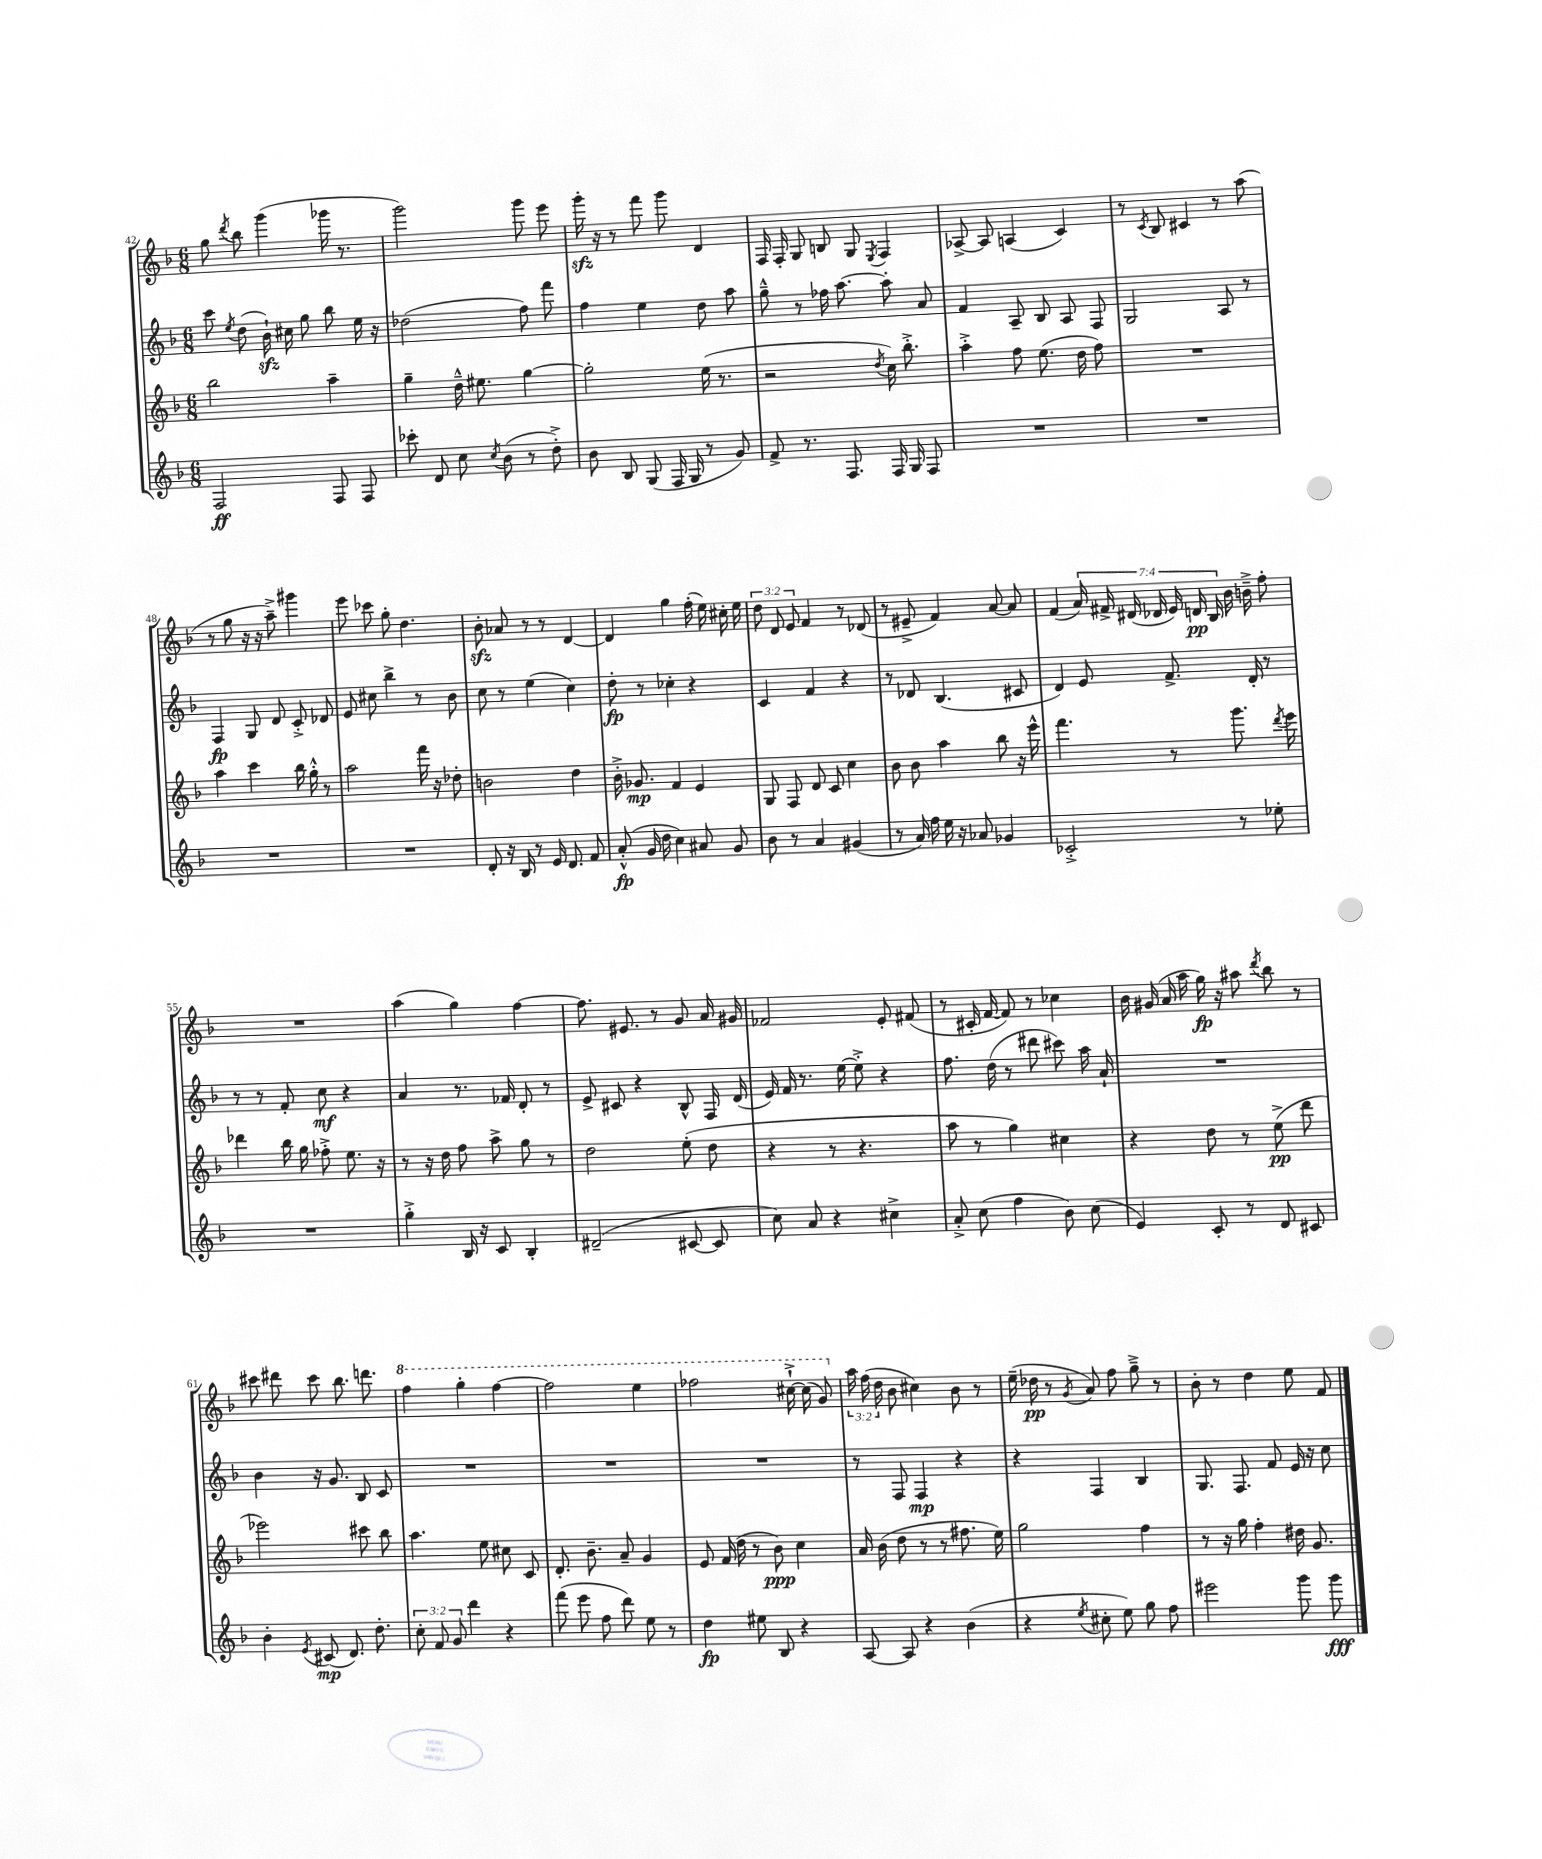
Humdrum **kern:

**kern	**dynam	**kern	**dynam	**kern	**dynam	**kern	**dynam
*part4	*part4	*part3	*part3	*part2	*part2	*part1	*part1
*staff4	*staff4	*staff3	*staff3	*staff2	*staff2	*staff1	*staff1
*clefG2	*	*clefG2	*	*clefG2	*	*clefG2	*
*k[b-]	*	*k[b-]	*	*k[b-]	*	*k[b-]	*
*M6/8	*	*M6/8	*	*M6/8	*	*M6/8	*
=42	=42	=42	=42	=42	=42	=42	=42
2F/	ff	2bb-\	.	8ccc\	.	8gg\	.
.	.	.	.	8qee/	.	8qddd/	.
.	.	.	.	(8dd\	.	8bb-\	.
.	.	.	.	16b-zz`\)	.	(4ggg\	.
.	.	.	.	16cc#X\	.	.	.
.	.	.	.	8gg\	.	.	.
8F/	.	4aa~\	.	8bb-\	.	16ggg-X\	.
.	.	.	.	.	.	8.r	.
8F/	.	.	.	16ee\	.	.	.
.	.	.	.	16r	.	.	.
=43	=43	=43	=43	=43	=43	=43	=43
8ccc-X'\	.	4gg~\	.	(2dd-X\	.	2ggg\)	.
8d/	.	.	.	.	.	.	.
8cc\	.	16dd~^^\	.	.	.	.	.
.	.	8.ee#X\	.	.	.	.	.
8qcc/	.	.	.	.	.	.	.
(8b-\	.	.	.	.	.	.	.
8r	.	[4gg\	.	8ff\)	.	8ggg\	.
8dd'^\)	.	.	.	8fff\	.	8eee\	.
=44	=44	=44	=44	=44	=44	=44	=44
8b-\	.	2gg'\]	.	4ff\	.	16gggzz'\	.
.	.	.	.	.	.	16r	.
8B-/	.	.	.	.	.	8r	.
(8G/	.	.	.	4ee\	.	8fff\	.
16F/	.	.	.	.	.	8ggg\	.
16G/	.	.	.	.	.	.	.
8r	.	(16ee\	.	8dd\	.	4d/	.
.	.	8.r	.	.	.	.	.
8g/)	.	.	.	8aa\	.	.	.
=45	=45	=45	=45	=45	=45	=45	=45
8f^/	.	2r	.	8gg~^^\	.	16F/	.
.	.	.	.	.	.	16F'/	.
8.r	.	.	.	8r	.	8G/	.
.	.	.	.	16ff-X\	.	8Bn/	.
8.F/	.	.	.	[8.aa\	.	.	.
.	.	.	.	.	.	8G/	.
.	.	8qdd/	.	.	.	8qE/	.
16F/	.	16cc\)	.	8aa'\]	.	4F/	.
16G/	.	8.bb-'^\	.	.	.	.	.
8F/	.	.	.	8a/	.	.	.
=46	=46	=46	=46	=46	=46	=46	=46
2.r	.	4aa'^\	.	4f/	.	[8A-X^/	.
.	.	.	.	.	.	8A-/]	.
.	.	8ff\	.	8A~/	.	(4An/	.
.	.	(8.ee\	.	8B-/	.	.	.
.	.	.	.	8A/	.	4c/)	.
.	.	16dd\	.	.	.	.	.
.	.	8ff\)	.	8F/	.	.	.
=47	=47	=47	=47	=47	=47	=47	=47
2.r	.	2.r	.	2G/	.	8r	.
.	.	.	.	.	.	8qc/	.
.	.	.	.	.	.	8B-/	.
.	.	.	.	.	.	4c#X/	.
.	.	.	.	8A/	.	8r	.
.	.	.	.	8r	.	(8aa\	.
!!LO:LB:g=z
=48	=48	=48	=48	=48	=48	=48	=48
2.r	.	4aa\	.	4F/	fp	8r	.
.	.	.	.	.	.	8gg\	.
.	.	4ccc\	.	8G/	.	16r	.
.	.	.	.	.	.	16r	.
.	.	.	.	8d/	.	8aa~^\)	.
.	.	16bb-\	.	8c'^/	.	4ggg#X\	.
.	.	16gg'^^\	.	.	.	.	.
.	.	8r	.	8d-X/	.	.	.
=49	=49	=49	=49	=49	=49	=49	=49
2.r	.	2aa\	.	8e/	.	8eee\	.
.	.	.	.	8cc#X\	.	8ccc-X\	.
.	.	.	.	4bb-^\	.	8gg'\	.
.	.	.	.	.	.	4.dd\	.
.	.	16fff\	.	8r	.	.	.
.	.	16r	.	.	.	.	.
.	.	8dd-X'\	.	8b-\	.	.	.
=50	=50	=50	=50	=50	=50	=50	=50
8d'/	.	2bn\	.	8cc\	.	8b-zz'\	.
16r	.	.	.	8r	.	8a-X/	.
16B-/	.	.	.	.	.	.	.
8r	.	.	.	(4ee\	.	8r	.
16e/	.	.	.	.	.	8r	.
8.d/	.	.	.	.	.	.	.
.	.	4dd\	.	4cc\)	.	[4d/	.
8f/	.	.	.	.	.	.	.
=51	=51	=51	=51	=51	=51	=51	=51
(8a'^^/	fp	16b-'^\	.	8dd'\	fp	4d/]	.
.	.	8.g-X/	mp	.	.	.	.
16g/	.	.	.	8r	.	.	.
16dd\	.	.	.	.	.	.	.
4cc\)	.	4f/	.	4cc-X'\	.	4gg\	.
8a#X/	.	4e/	.	4r	.	(16ff'\	.
.	.	.	.	.	.	16ee\)	.
8g/	.	.	.	.	.	16cc#X'\	.
.	.	.	.	.	.	16ee\	.
=52	=52	=52	=52	=52	=52	=52	=52
8b-\	.	8G/	.	4c/	.	12dd\	.
.	.	.	.	.	.	12d/	.
8r	.	8F/	.	.	.	.	.
.	.	.	.	.	.	12e/	.
4a/	.	8d/	.	4f/	.	4f/	.
.	.	8c/	.	.	.	.	.
(4g#X/	.	4cc\	.	4r	.	8r	.
.	.	.	.	.	.	(8d-X/	.
=53	=53	=53	=53	=53	=53	=53	=53
8r	.	8b-\	.	8r	.	8r	.
16a/)	.	8b-\	.	8d-X/	.	8e#X~^/	.
16ff\	.	.	.	.	.	.	.
16ee\	.	4aa\	.	(4.B-/	.	4f/)	.
16r	.	.	.	.	.	.	.
8a-X/	.	.	.	.	.	.	.
4g-X/	.	8bb-\	.	.	.	[8a/	.
.	.	16r	.	8c#X/	.	8a/]	.
.	.	16eee^^\	.	.	.	.	.
=54	=54	=54	=54	=54	=54	=54	=54
2c-X'^/	.	4.fff\	.	4d/)	.	(4f/	.
.	.	.	.	8e/	.	28a/)	.
.	.	.	.	.	.	28f#X^/	.
.	.	.	.	.	.	(28d#X/	.
.	.	.	.	.	.	28d-X/	.
.	.	8r	.	8.f^/	.	.	.
.	.	.	.	.	.	28e/)	.
.	.	.	.	.	.	28dn/	pp
.	.	.	.	.	.	28B-/	.
8r	.	8.ggg\	.	.	.	16b-\	.
.	.	.	.	16d'/	.	16bn~^\	.
8ee-X'\	.	.	.	8r	.	8ff'\	.
.	.	8qddd/	.	.	.	.	.
.	.	16eee\	.	.	.	.	.
!!LO:LB:g=z
=55	=55	=55	=55	=55	=55	=55	=55
2.r	.	4ddd-X\	.	8r	.	2.r	.
.	.	.	.	8r	.	.	.
.	.	16bb-\	.	8f'/	.	.	.
.	.	16gg\	.	.	.	.	.
.	.	8ff-X'^\	.	8cc\	mf	.	.
.	.	8.ee\	.	4r	.	.	.
.	.	16r	.	.	.	.	.
=56	=56	=56	=56	=56	=56	=56	=56
4gg'^\	.	8r	.	4a/	.	(4aa\	.
.	.	16r	.	.	.	.	.
.	.	16dd\	.	.	.	.	.
16B-/	.	8ff\	.	8.r	.	4gg\)	.
16r	.	.	.	.	.	.	.
8c/	.	8aa^\	.	.	.	.	.
.	.	.	.	16f-X/	.	.	.
4B-'/	.	8gg\	.	8d'/	.	[4ff\	.
.	.	8r	.	8r	.	.	.
=57	=57	=57	=57	=57	=57	=57	=57
(2d#X~/	.	2dd\	.	8e^/	.	8.ff\]	.
.	.	.	.	8c#X/	.	.	.
.	.	.	.	.	.	8.e#X/	.
.	.	.	.	4r	.	.	.
.	.	.	.	.	.	8r	.
[8c#X/	.	(8ee'\	.	8B-^^/	.	8g/	.
8c#/]	.	8dd\	.	16F/	.	16a/	.
.	.	.	.	(16d/	.	16g#X/	.
=58	=58	=58	=58	=58	=58	=58	=58
8cc\)	.	4r	.	16e/)	.	2f-X/	.
.	.	.	.	16f/	.	.	.
8a/	.	.	.	8.r	.	.	.
4r	.	8r	.	.	.	.	.
.	.	.	.	[16ee\	.	.	.
.	.	4.r	.	8ee'^\]	.	.	.
4cc#X^\	.	.	.	4r	.	8e'/	.
.	.	.	.	.	.	(8f#X/	.
=59	=59	=59	=59	=59	=59	=59	=59
8a'^/	.	8aa\	.	8.ff\	.	8r	.
(8cc\	.	8r	.	.	.	16c#X'/	.
.	.	.	.	(16dd\	.	[16f/	.
4ff\	.	4gg\)	.	8r	.	8f/])	.
.	.	.	.	8ddd#X\	.	8r	.
8b-\)	.	4cc#X\	.	8ccc#X\)	.	4cc-X\	.
(8cc\	.	.	.	16aa\	.	.	.
.	.	.	.	16a`/	.	.	.
=60	=60	=60	=60	=60	=60	=60	=60
4e/)	.	4r	.	2.r	.	16b-\	.
.	.	.	.	.	.	(16g#X/	.
.	.	.	.	.	.	16a/	.
.	.	.	.	.	.	16aa\	.
8c'/	.	8dd\	.	.	.	16gg\)	fp
.	.	.	.	.	.	16r	.
8r	.	8r	.	.	.	8aa#X\	.
.	.	.	.	.	.	8qddd/	.
8d/	.	(8ee^\	pp	.	.	8bb-\	.
8c#X/	.	8ddd\	.	.	.	8r	.
!!LO:LB:g=z
=61	=61	=61	=61	=61	=61	=61	=61
4b-'\	.	2eee-X\)	.	4b-\	.	8ccc#X\	.
.	.	.	.	.	.	8ddd#X\	.
8qe/	.	.	.	.	.	.	.
(8c#X/	mp	.	.	16r	.	8ccc#\	.
.	.	.	.	8.g/	.	.	.
8.d/)	.	.	.	.	.	8.bb-\	.
.	.	8ccc#X\	.	8B-/	.	.	.
8.dd'\	.	.	.	.	.	8.dddn\	.
.	.	8bb-\	.	8c/	.	.	.
=62	=62	=62	=62	=62	=62	=62	=62
*	*	*	*	*	*	*8va	*
12cc'\	.	4.aa\	.	2.r	.	4fff\	.
12f/	.	.	.	.	.	.	.
12g/	.	.	.	.	.	.	.
4ddd\	.	.	.	.	.	4ggg'\	.
.	.	8ee\	.	.	.	.	.
4r	.	8cc#X\	.	.	.	[4fff\	.
.	.	8c/	.	.	.	.	.
=63	=63	=63	=63	=63	=63	=63	=63
(8fff\	.	8.d'/	.	2.r	.	2fff\]	.
8eee\	.	.	.	.	.	.	.
.	.	8.b-~\	.	.	.	.	.
8ff\	.	.	.	.	.	.	.
8ddd\)	.	8a~/	.	.	.	.	.
8ee\	.	4g/	.	.	.	4eee\	.
8r	.	.	.	.	.	.	.
=64	=64	=64	=64	=64	=64	=64	=64
4dd\	fp	8e/	.	2.r	.	2fff-X\	.
.	.	(16f/	.	.	.	.	.
.	.	16dd\	.	.	.	.	.
8ee#X\	.	8r	.	.	.	.	.
8B-/	.	8b-\)	ppp	.	.	.	.
4r	.	4cc\	.	.	.	[16ccc#X`^\	.
.	.	.	.	.	.	(16ccc#\]	.
.	.	.	.	.	.	8gg/)	.
=65	=65	=65	=65	=65	=65	=65	=65
*	*	*	*	*	*	*X8va	*
[8A/	.	16a/	.	8r	.	24aa\	.
.	.	.	.	.	.	(24ff\	.
.	.	(16b-\	.	.	.	.	.
.	.	.	.	.	.	24dd\	.
8A/]	.	8dd\	.	8F/	.	8b-\	.
4r	.	8r	.	4F/	mp	4cc#X\)	.
.	.	8r	.	.	.	.	.
(4b-\	.	8.ff#X\	.	4r	.	8b-\	.
.	.	.	.	.	.	8r	.
.	.	16ee\)	.	.	.	.	.
=66	=66	=66	=66	=66	=66	=66	=66
4r	.	2gg\	.	4r	.	(16ee~\	.
.	.	.	.	.	.	16dd-X\	pp
.	.	.	.	.	.	8r	.
8qee/	.	.	.	.	.	8qg/	.
8cc#X'\	.	.	.	4F/	.	8a/)	.
8ee\)	.	.	.	.	.	8ff\	.
8gg\	.	4ff\	.	4B-/	.	8gg~^\	.
8ff\	.	.	.	.	.	8r	.
=67	=67	=67	=67	=67	=67	=67	=67
2eee#X\	.	8r	.	8.G/	.	8b-'\	.
.	.	16r	.	.	.	8r	.
.	.	16gg\	.	8.F/	.	.	.
.	.	4ff'\	.	.	.	4dd\	.
.	.	.	.	8f/	.	.	.
8ggg\	.	16dd#X\	.	16e/	.	8ee\	.
.	.	8.g/	.	16r	.	.	.
8ggg\	fff	.	.	8cc\	.	8f/	.
==	==	==	==	==	==	==	==
*-	*-	*-	*-	*-	*-	*-	*-
